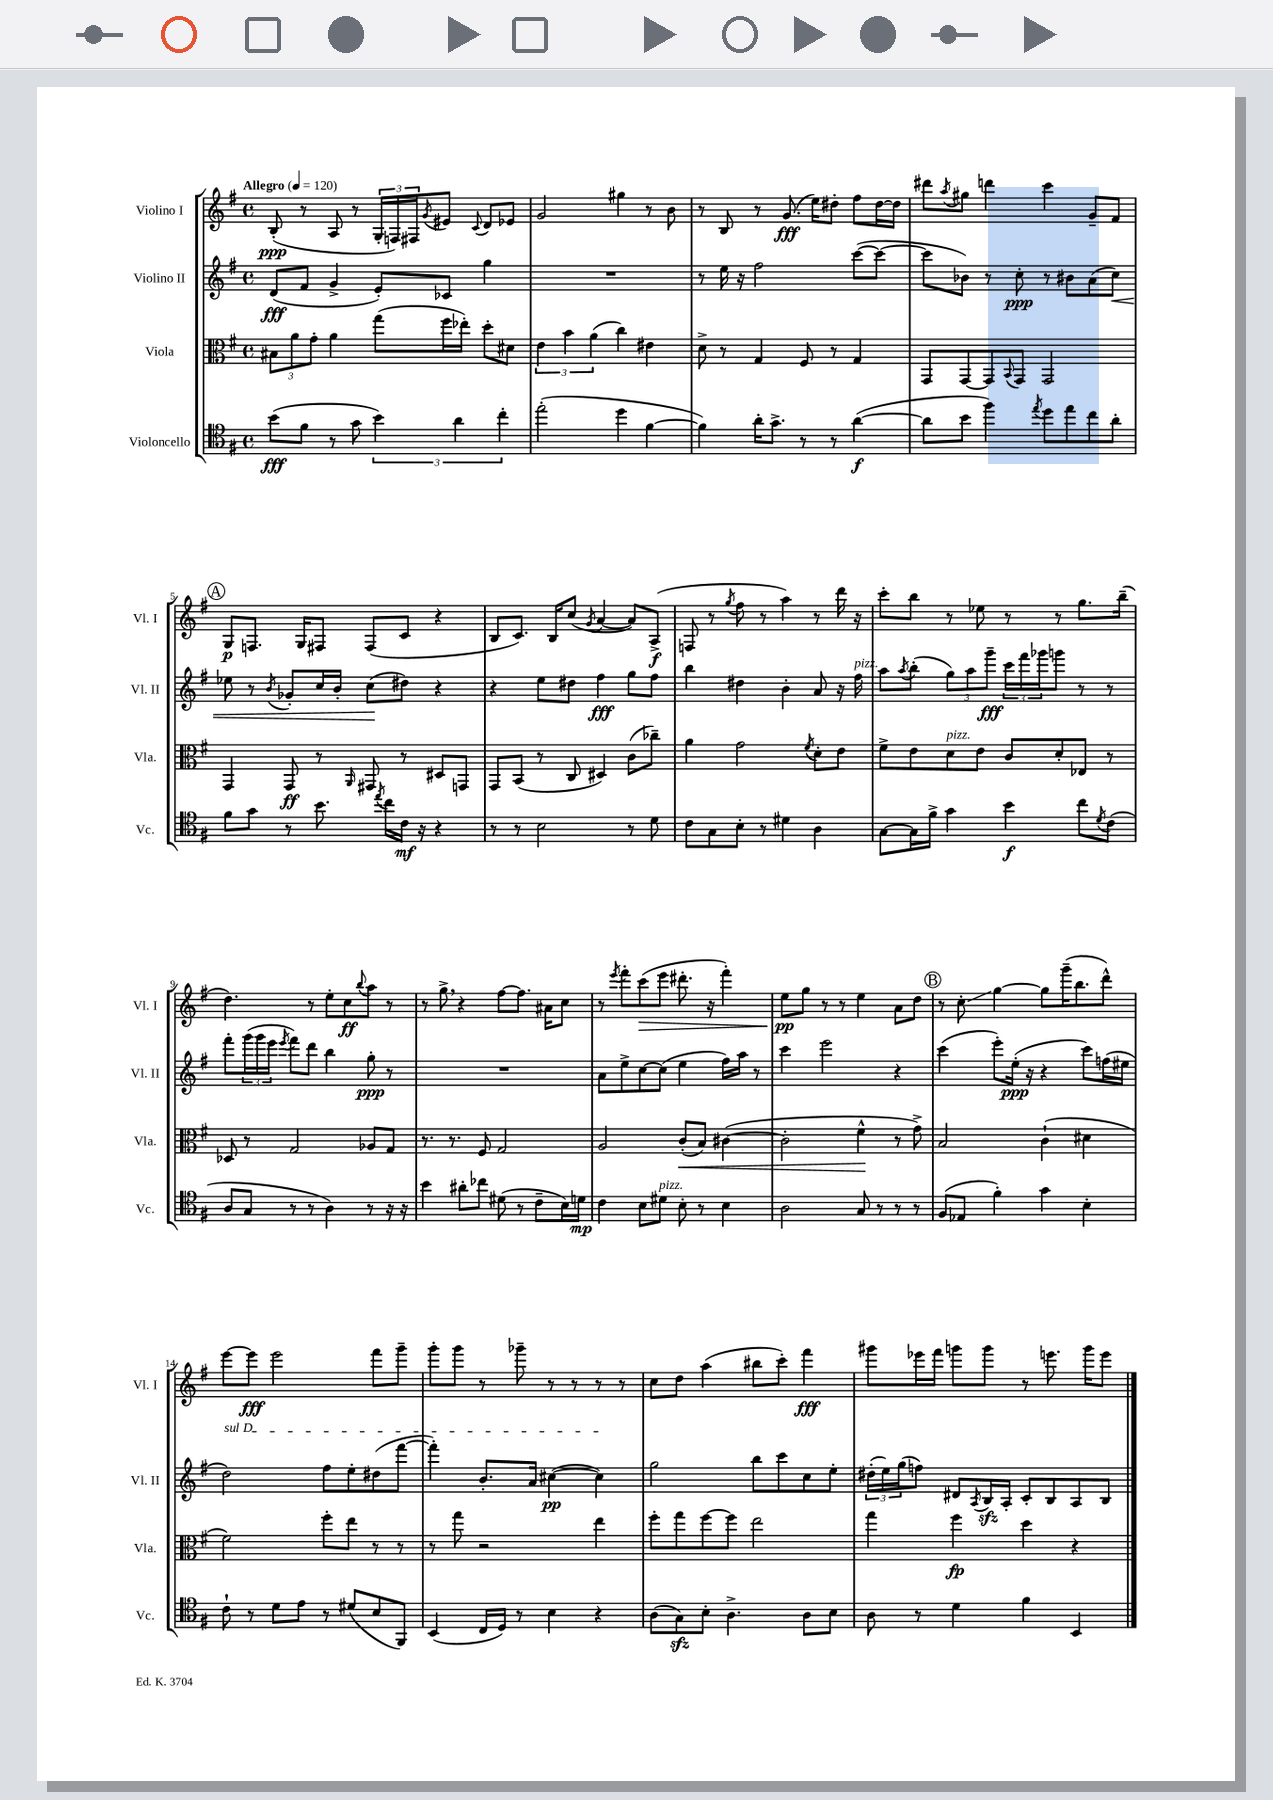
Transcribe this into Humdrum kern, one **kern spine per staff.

**kern	**kern	**kern	**kern
*staff4	*staff3	*staff2	*staff1
*clefC4	*clefC3	*clefG2	*clefG2
*k[f#]	*k[f#]	*k[f#]	*k[f#]
*M4/4	*M4/4	*M4/4	*M4/4
*met(c)	*met(c)	*met(c)	*met(c)
*MM120	*MM120	*MM120	*MM120
(8b	12B#	(8d	(8B'
.	12a	.	.
8f#	.	8f#	8r
.	12g'	.	.
8r	4a	4g^	8A
8g	.	.	8r
6b)	(8gg	8e')	24G'
.	.	.	24F)
.	.	.	24F#
.	.	.	8qg
.	16ff#	8c-	8e#
6a	.	.	.
.	16ee-')	.	.
.	.	.	8qqc
.	8dd'	4gg	8d
6cc'	.	.	.
.	8d#	.	8e-
=	=	=	=
(2ee'	6e	1r	2g
.	6b	.	.
.	(6a	.	.
4dd	4cc)	.	4gg#
[4f#	4e#	.	8r
.	.	.	8b
=	=	=	=
4f#])	8d^	8r	8r
.	8r	16ee	8B
.	.	16r	.
16a'	4G	2ff#	8r
8.g^	.	.	.
.	.	.	(8.g
8r	8F#	.	.
.	.	.	16ee)
8r	8r	.	8dd#'
([4a	4G	([8ccc	8ff#
.	.	8ccc_	[16dd#
.	.	.	16dd#]
=	=	=	=
8a]	8GG	8ccc]	8ddd#
.	.	.	8qaa
8b	[8GG	8b-)	8gg#
4ff#)	8GG]	8r	4ddd
.	8qqBB	.	.
.	8GG	8cc'	.
8qee	.	.	.
8dd	2GG	8r	4ccc
8ee	.	8b#	.
8cc	.	(8a	8g~
8a'	.	8cc)	8f#
=	=	=	=
8f#	4GG	8ee-	8G
8g	.	8r	8.F
.	.	8qb	.
8r	8GG	8g-'	.
.	.	.	16G
8.b	8r	16cc	8F#
.	.	16b'	.
.	16qqAA	.	.
.	8GG#	(8cc	(8F#
8qee	.	.	.
16cc	.	.	.
16c	8r	8dd#)	8c
16r	.	.	.
4r	8D#	4r	4r
.	8GG	.	.
=	=	=	=
8r	8GG	4r	8B
8r	(8BB	.	8.c)
2B	8r	8ee	.
.	.	.	16B
.	8C	8dd#	(8cc
.	.	.	8qg
.	4D#)	4ff#	[4a
8r	(8c	8gg	8a])
8d	8cc-~)	8ff#	(8A^
=	=	=	=
8c	4a	4bb	8F
8G	.	.	8r
.	.	.	8qgg
8B'	2g	4dd#	8ff#
8r	.	.	8r
4d#	.	4b'	4aa)
.	8qf#	.	.
4A	8d'	8a	8r
.	8e	16r	16ddd
.	.	16ff#	16r
=	=	=	=
[8G	8f#^	8aa	8ccc'
.	.	8qaa	.
16G]	8e	(8bb'	8bb
16f#^	.	.	.
4g	8d	12gg)	8r
.	.	12aa	.
.	8e	.	8ee-
.	.	12ggg~	.
4b	8c	24ccc	8r
.	.	24fff#	.
.	.	24ggg-	.
.	8d'	8ggg	8r
8cc	8E-	8r	8.gg
8qd	.	.	.
(8c	8r	8r	.
.	.	.	(16bb~
=	=	=	=
8A	8D-	8fff#'	4.dd)
8G	8r	(24ggg	.
.	.	24ggg	.
.	.	24eee	.
.	.	8qeee	.
8r	2G	8fff#)	.
8r	.	8ddd	8r
4A)	.	4bb	8ee'
.	.	.	8cc
.	.	.	8qqbb
8r	8A-	8gg'	8aa
16r	8G	8r	8r
16r	.	.	.
=	=	=	=
4b	8.r	1r	8r
.	.	.	8gg^
.	8.r	.	.
8a#'	.	.	4r
8cc-	8F#	.	.
(8d#	2G	.	[8ff#
8r	.	.	8.ff#]
8c~	.	.	.
.	.	.	16a#
16B)	.	.	8cc
16d	.	.	.
=	=	=	=
4c	2A	8a	8r
.	.	.	8qeee
.	.	8ee^	8fff#'
8B	.	[8cc	(8ccc
8d#	.	(8cc]	8eee
8B'	(8c'	4ee	8.ddd#'
8r	8B)	.	.
.	.	.	16r
4B	([4c#	16ff#)	4fff#')
.	.	16aa	.
.	.	8r	.
=	=	=	=
2A	2c#']	4ccc	8ee
.	.	.	8gg
.	.	2eee	8r
.	.	.	8r
8G	4f#^^	.	4ee
8r	.	.	.
8r	8r	4r	8a
8r	8g^)	.	8dd
=	=	=	=
(8F#	2B	(4ccc	8r
8E-	.	.	8cc'
4f#')	.	8eee')	[4gg
.	.	(16ee'	.
.	.	16r	.
4g	(4c`	4r	8gg]
.	.	.	(16ggg~
.	.	.	8.bb
4B'	4d#	8ccc)	.
.	.	(16ff	8ddd^^)
.	.	16ee#	.
=	=	=	=
8c`	2f#)	2dd)	[8eee
8r	.	.	8eee]
8d	.	.	2eee
8e	.	.	.
8r	8ff#'	8ff#	.
(8d#	8ee	8ee'	.
8B	8r	(8dd#	8fff#
8FF#)	8r	[8fff#	8ggg~
=	=	=	=
(4BB	8r	4fff#'])	8ggg'
.	8gg	.	8ggg
16C	2r	8.b'	8r
16D)	.	.	.
8r	.	.	8ggg-~
.	.	16a	.
4B	.	([4cc#	8r
.	.	.	8r
4r	4ee	4cc#])	8r
.	.	.	8r
=	=	=	=
(8A	8ff#'	2gg	8cc
8G)	8gg	.	8dd
8B'	[8ff#	.	(4aa
4.A^	8ff#]	.	.
.	2ee	8bb	8bb#
.	.	8ccc	8ccc')
8A	.	8cc	4fff#
8B	.	8ee'	.
=	=	=	=
8A	4gg	(24dd#'	8ggg#
.	.	24ee)	.
.	.	(24gg	.
8r	.	8ff)	16eee-
.	.	.	16fff#
4d	4ff#	8d#	8ggg
.	.	8qA	.
.	.	16B	8ggg
.	.	16A'	.
4f#	4dd	8c'	8r
.	.	8B	8.eee
4BB	4r	8A	.
.	.	.	16ggg
.	.	8B	8eee
==	==	==	==
*-	*-	*-	*-
